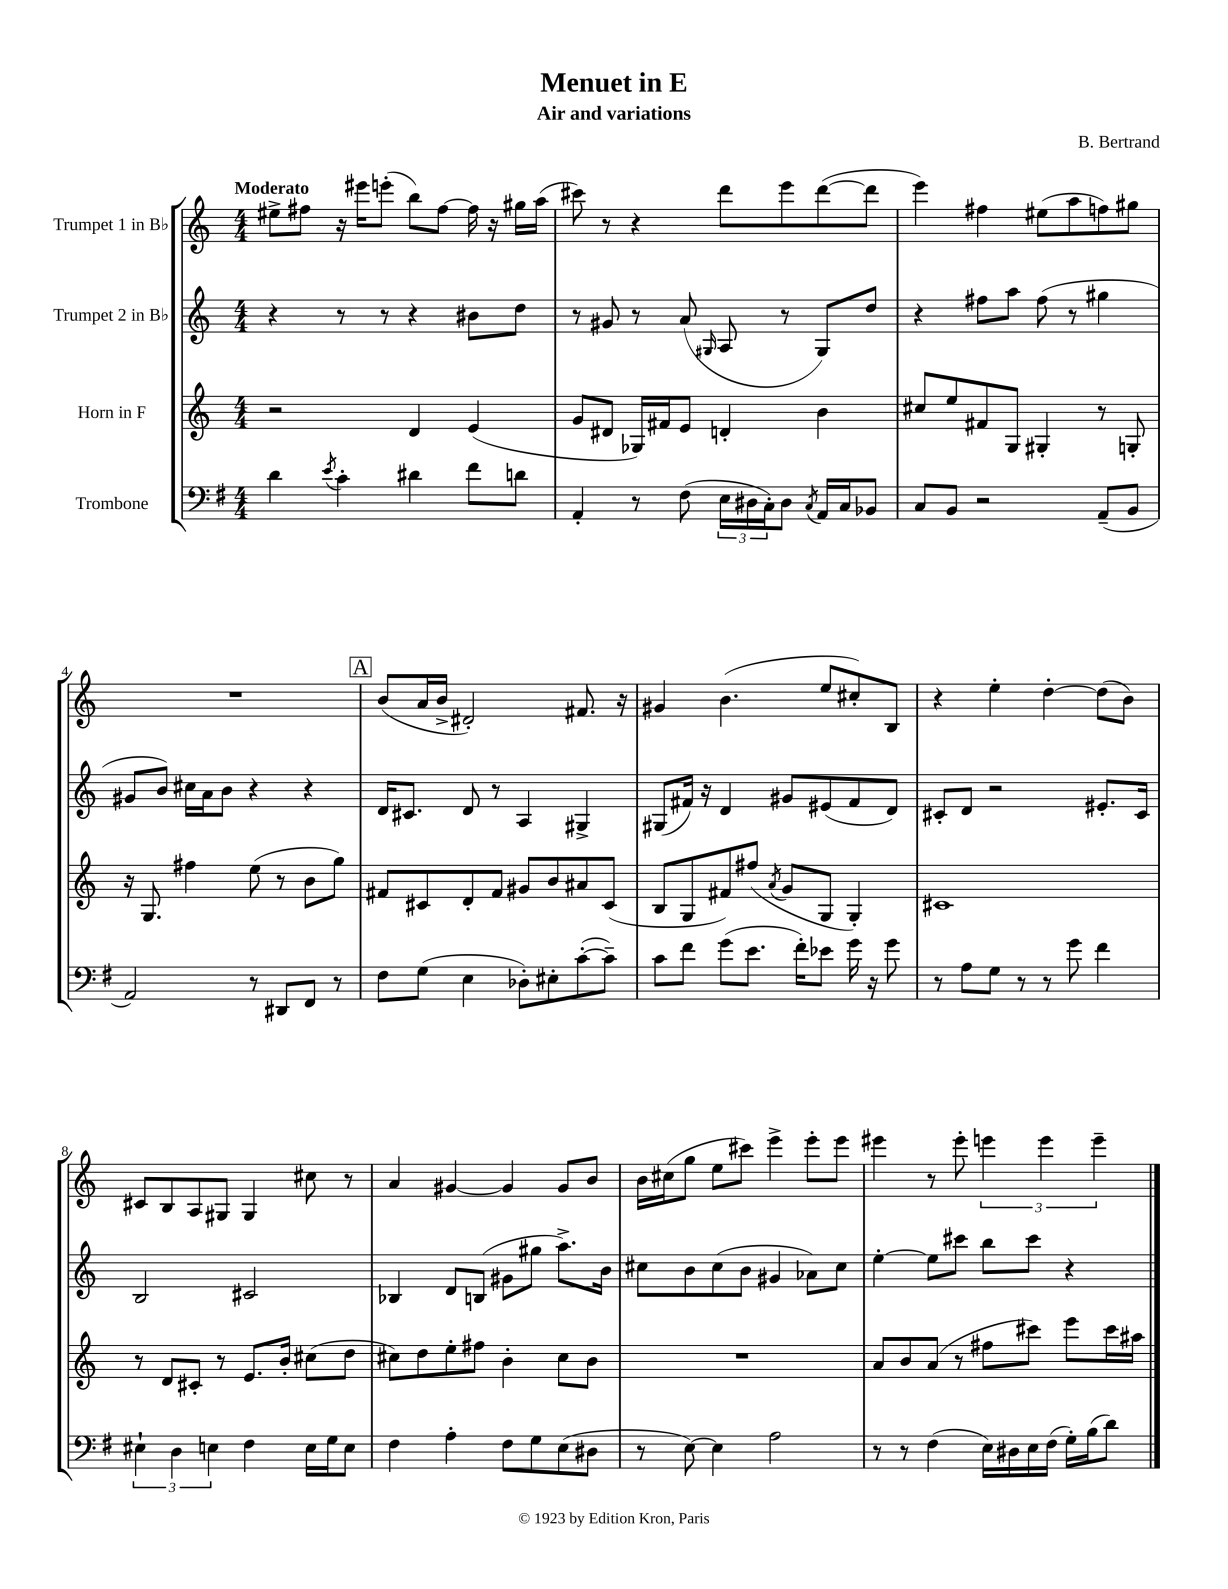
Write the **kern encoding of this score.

**kern	**kern	**kern	**kern
*staff4	*staff3	*staff2	*staff1
*clefF4	*clefG2	*clefG2	*clefG2
*k[f#]	*k[]	*k[]	*k[]
*M4/4	*M4/4	*M4/4	*M4/4
4d\	2r	4r	8ee#^\L
.	.	.	8ff#\J
8qe/	.	.	.
4c'\	.	8r	16r
.	.	.	16eee#\LK
.	.	8r	(8eee'\J
4d#\	4d/	4r	8bb\L)
.	.	.	[8ff#\J
8f#\L	(4e/	8b#\L	16ff#\]
.	.	.	16r
8d\J	.	8dd\J	16gg#\LL
.	.	.	(16aa\JJ
=	=	=	=
4AA'/	8g/L	8r	8ccc#\)
.	8d#/J	8g#/	8r
8r	16G-/LL)	8r	4r
.	16f#/J	.	.
(8F#\	8e/J	(8a/	.
.	.	16qqG#/	.
24E\LL	4d'/	8A/	8ddd\L
24D#\	.	.	.
24C'\J)	.	.	.
8D#\J	.	8r	8eee\
8qC/	.	.	.
16AA/LL	4b\	8G#/L)	([8ddd\
16C/J	.	.	.
8BB-/J	.	8dd/J	8ddd\]J
=	=	=	=
8C/L	8cc#/L	4r	4eee\)
8BB/J	8ee/	.	.
2r	8f#/	8ff#\L	4ff#\
.	8G/J	8aa\J	.
.	4G#'/	(8ff#\	(8ee#\L
.	.	8r	8aa\
(8AA~/L	8r	4gg#\	8ff\)
8BB/J	8G'/	.	8gg#\J
=	=	=	=
2AA/)	16r	8g#/L	1r
.	8.G/	.	.
.	.	8b/J)	.
.	4ff#\	16cc#\LL	.
.	.	16a\J	.
.	.	8b\J	.
8r	(8ee\	4r	.
8DD#/L	8r	.	.
8FF#/J	8b\L	4r	.
8r	8gg\J)	.	.
=	=	=	=
8F#\L	8f#/L	16d/LK	(8b/L
.	.	8.c#/J	.
(8G\J	8c#/	.	16a/L
.	.	.	16b^/JJ
4E\	8d'/	8d/	2d#'/)
.	8f#/J	8r	.
8D-'\L)	8g#/L	4A/	.
8E#'\	8b/	.	.
([8c'\	8a#/	4G#^/	8.f#/
8c~\]J)	(8c#/J	.	.
.	.	.	16r
=	=	=	=
8c\L	8B/L	(8G#/L	4g#/
8f#\J	8G/	16f#/Jk)	.
.	.	16r	.
(8g\L	8f#/)	4d/	(4.b\
8.e\J	(8ff#/J	.	.
.	8qa/	.	.
.	8g/L	8g#/L	.
16f#'\LK)	.	.	.
8e-\J	8G/J	(8e#/	8ee/L
16g\	4G'/)	8f#/	8cc#'/)
16r	.	.	.
8g\	.	8d/J)	8B/J
=	=	=	=
8r	1c#	8c#'/L	4r
8A\L	.	8d/J	.
8G\J	.	2r	4ee'\
8r	.	.	.
8r	.	.	[4dd'\
8g\	.	.	.
4f#\	.	8.e#'/L	(8dd\]L
.	.	.	8b\J)
.	.	16c#/Jk	.
=	=	=	=
6E#`\	8r	2B/	8c#/L
.	8d/L	.	8B/
6D\	.	.	.
.	8c#'/J	.	8A/
6E\	.	.	.
.	8r	.	8G#/J
4F#\	8.e/L	2c#/	4G#/
.	16b'/Jk	.	.
16E\LL	(8cc#\L	.	8cc#\
16G\J	.	.	.
8E\J	8dd\J	.	8r
=	=	=	=
4F#\	8cc#\L)	4B-/	4a/
.	8dd\	.	.
4A'\	8ee'\	8d/L	[4g#/
.	8ff#\J	(8B/J	.
8F#\L	4b'\	8g#\L	4g#/]
8G\	.	8gg#\J	.
(8E\	8cc#\L	8.aa^\L)	8g#/L
8D#\J	8b\J	.	8b/J
.	.	16b\Jk	.
=	=	=	=
8r	1r	8cc#\L	16b\LL
.	.	.	(16cc#\J
[8E\)	.	8b\	8gg\J
4E\]	.	(8cc#\	8ee\L
.	.	8b\J	8ccc#\J)
2A\	.	4g#/	4eee^\
.	.	8a-\L)	8eee'\L
.	.	8cc#\J	8eee\J
=	=	=	=
8r	8a/L	[4ee'\	4eee#\
8r	8b/	.	.
(4F#\	(8a/J	8ee\]L	8r
.	8r	8ccc#\J	8eee#'\
16E\LL)	8ff#\L	8bb\L	6eee\
16D#\	.	.	.
16E\	8ccc#\J)	8ccc#\J	.
.	.	.	6eee\
(16F#\JJ	.	.	.
16G'\LL)	8eee\L	4r	.
(16B\J	.	.	.
.	.	.	6eee~\
8d\J)	16ccc#\L	.	.
.	16aa#\JJ	.	.
==	==	==	==
*-	*-	*-	*-
